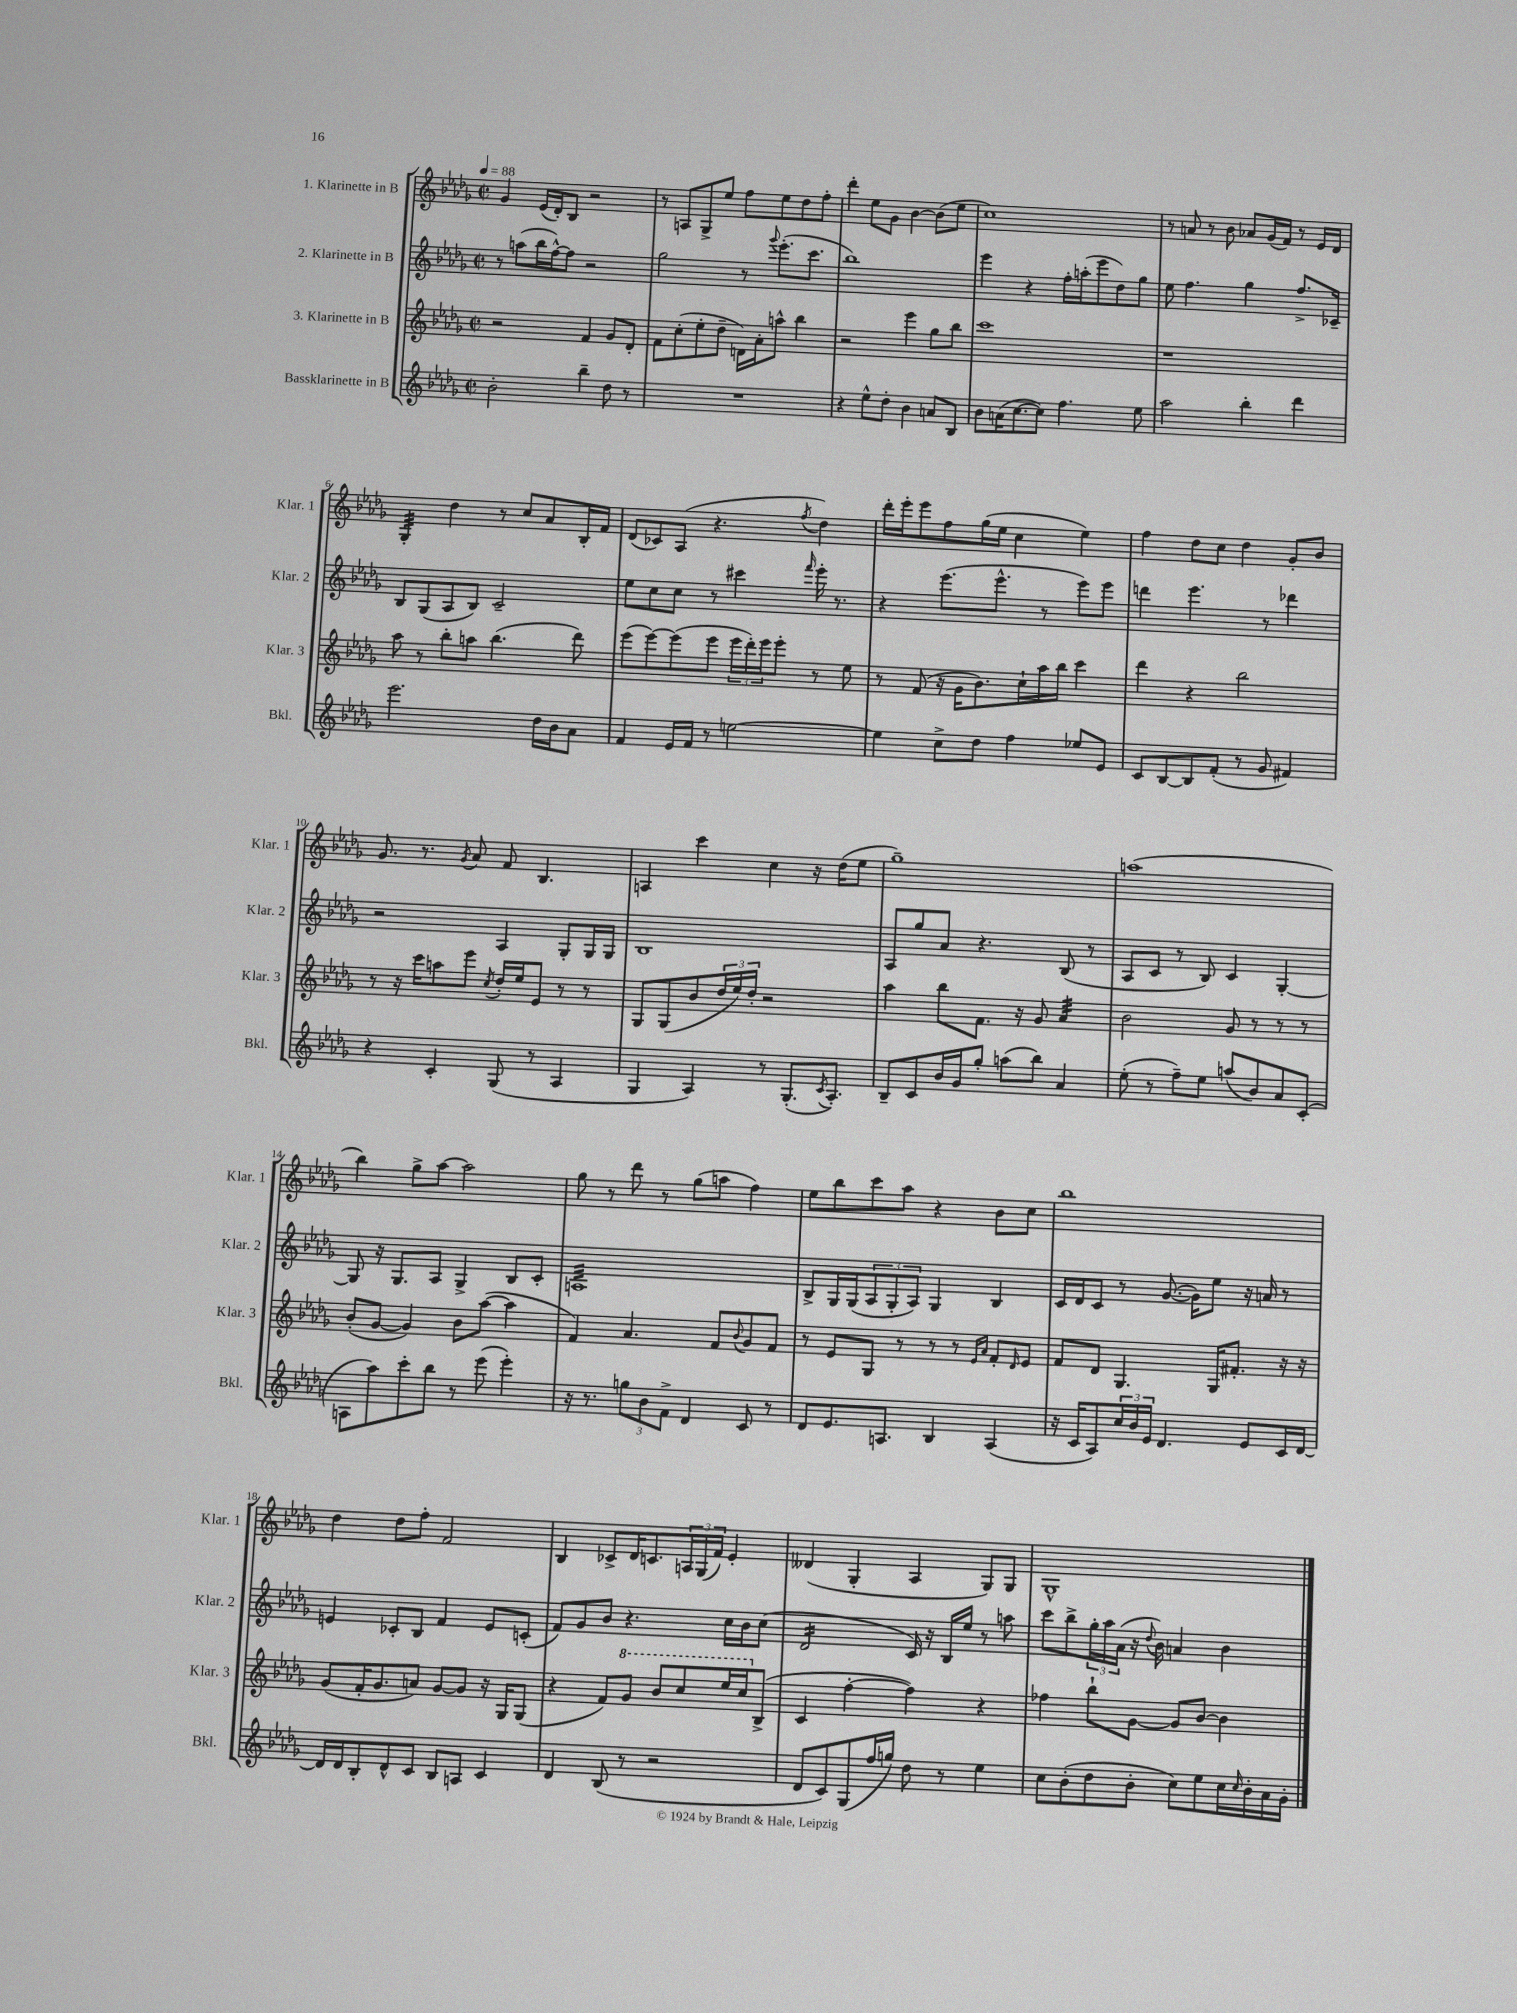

**kern	**kern	**kern	**kern
*staff4	*staff3	*staff2	*staff1
*clefG2	*clefG2	*clefG2	*clefG2
*k[b-e-a-d-g-]	*k[b-e-a-d-g-]	*k[b-e-a-d-g-]	*k[b-e-a-d-g-]
*M2/2	*M2/2	*M2/2	*M2/2
*met(c|)	*met(c|)	*met(c|)	*met(c|)
*MM88	*MM88	*MM88	*MM88
2b-'	2r	8r	4g-
.	.	(8aa	.
.	.	16bb-	(16e-
.	.	[16ff^^)	16d-')
.	.	8ff]	8B-
4bb-~	4f	2r	2r
8dd-	8g-	.	.
8r	8d-'	.	.
=	=	=	=
1r	8f	2gg-	8r
.	(8cc'	.	8A
.	8ee-'	.	8G-^
.	8dd-~	.	8ee-
.	16d)	8r	8ff
.	16a-'	.	.
.	.	8qqggg-	.
.	8aa^^	(8.eee-'	8ee-
.	4bb-	.	8dd-
.	.	8.ccc	.
.	.	.	8ff'
=	=	=	=
4r	2r	1bb-)	4ddd-'
8ee-^^	.	.	8ee-
8dd-'	.	.	8g-
4b-	4eee-	.	[4b-
8a	8gg-	.	(8b-]
8B-	8bb-	.	8ee-
=	=	=	=
8b-	1ccc	4eee-	1cc)
(16a	.	.	.
[8.cc	.	.	.
.	.	4r	.
8cc])	.	.	.
4.ff	.	16ff'	.
.	.	(16aa'	.
.	.	8eee-	.
.	.	8dd-)	.
8ee-	.	8gg-	.
=	=	=	=
2aa-	1r	8ee-	8r
.	.	4.ff	8a
.	.	.	8r
.	.	.	8b-
4bb-'	.	4gg-	8a-
.	.	.	(16g-
.	.	.	16f)
4ddd-	.	8.ff^	8r
.	.	.	16e-
.	.	16c-~	16d-
=	=	=	=
2.eee-	8aa-	8B-	4G-'
.	8r	(8G-	.
.	8bb-'	8A-	4dd-
.	8aa	8B-)	.
.	(4.bb-	2c~	8r
.	.	.	8cc
16dd-	.	.	8a-
16b-	.	.	.
8a-	8ddd-)	.	16B-'
.	.	.	16f
=	=	=	=
4f	(8eee-	8ee-	(8d-
.	[8eee-)	8cc	8c-)
16e-	(8eee-]	8cc	(8A-
16f	.	.	.
8r	8eee-	8r	4.r
[2ee	24eee-	4ccc#	.
.	24ddd-')	.	.
.	24eee-	.	.
.	8eee-'	.	.
.	.	16qqfff	8qff
.	8r	16eee-'	4dd-)
.	.	8.r	.
.	8ee-	.	.
=	=	=	=
4ee]	8r	4r	16ddd-'
.	.	.	16eee-'
.	(8f	.	8eee-
8cc^	16r	(8.eee-	8ff
.	16g-	.	.
8dd-	8.b-)	.	(16gg-
.	.	8.eee-^^	16ee-
4ff	.	.	4cc
.	16cc`	.	.
.	16aa-	8r	.
.	16bb-	.	.
8ee-	4ccc	8eee-)	4ee-)
8e-	.	8eee-	.
=	=	=	=
8c	4ddd-	4ddd	4ff
[8B-	.	.	.
8B-]	4r	4.eee-	8dd-
(8f'	.	.	8cc
8r	2bb-	.	4dd-
8g-	.	8r	.
4f#)	.	4ddd-	8g-'
.	.	.	8b-
=	=	=	=
4r	8r	2r	8.g-
.	16r	.	.
.	16ccc	.	8.r
4c'	8aa	.	.
.	.	.	8qg-
.	8eee-	.	8a-
.	8qcc	.	.
(8G-	16dd-'	4A-	8f
.	16ee-	.	.
8r	8e-	.	4.B-
4A-	8r	8G-'	.
.	8r	16G-	.
.	.	16G-	.
=	=	=	=
4G-	8G-	1B-	4A
.	(8G-	.	.
4A-)	8b-	.	4ccc
.	24dd-	.	.
.	24ee-)	.	.
.	24dd-'	.	.
8r	2r	.	4cc
(8.G-'	.	.	.
.	.	.	16r
8qc	.	.	.
8.A-')	.	.	(16dd-
.	.	.	8ee-
=	=	=	=
8B-~	4aa-	8A-	1gg-~)
8c	.	8gg-	.
16b-	8bb-	8a-	.
16g-	.	.	.
8gg-'	8.f	4.r	.
(8aa	.	.	.
.	16r	.	.
8bb-)	8g-	.	.
4a-	4a-	(8B-	.
.	.	8r	.
=	=	=	=
(8ee-'	2b-	8A-	(1aa
8r	.	8c	.
8ff~)	.	8r	.
8ee-	.	8B-)	.
(8aa	8g-	4c	.
8b-)	8r	.	.
8a-	8r	[4G-'	.
(8c'	8r	.	.
=	=	=	=
8A	(8b-'	8G-]	4bb-)
8aa-)	[8g-	16r	.
.	.	8.G-	.
8ccc'	4g-])	.	8gg-^
8bb-	.	8A-	[8aa-
8r	8b-	4G-^	2aa-]
(8eee-	([8aa-	.	.
4eee-')	4aa-]	8B-	.
.	.	8c'	.
=	=	=	=
16r	4f)	1A	8gg-
8.r	.	.	.
.	.	.	8r
12gg	4.a-	.	8ddd-
12b-	.	.	.
.	.	.	8r
12f^	.	.	.
4d-	.	.	(8gg-
.	8f	.	8aa
.	8qqb-	.	.
8c	8g-	.	4ff)
8r	8f	.	.
=	=	=	=
8d-	8r	8B-^	8ee-
8.e-	8e-	16G-	8bb-
.	.	(16G-	.
.	8G-	12A-	8ccc
8.A	.	.	.
.	.	12G-'	.
.	8r	.	8aa-
.	.	12A-)	.
4B-	8r	4G-	4r
.	8r	.	.
.	16qqe-	.	.
.	16qqa-	.	.
(4A	8f'	4B-	8b-
.	16qqd-	.	.
.	8e-	.	8cc
=	=	=	=
16r	8f	16c	1bb-
16c	.	16d-	.
8A-)	8d-	8c	.
24cc	4.G-	8r	.
24b-	.	.	.
24e-	.	.	.
4.d-	.	([8.g-	.
.	.	16g-])	.
.	16G-	8ee-	.
.	8.f#'	.	.
8e-	.	16r	.
.	.	16a	.
16c	16r	8r	.
[16d-	16r	.	.
=	=	=	=
16d-]	(8g-	4e	4dd-
16d-	.	.	.
8B-'	16f'	.	.
.	8.g-	.	.
8d-^^	.	8c-'	8dd-
8c	8a)	8B-	8ff'
8B-	[8g-	4f	2f
8A	8g-]	.	.
4c	16r	8e	.
.	16G-	.	.
.	(8G-	(8c'	.
=	=	=	=
4d-	4r	8f)	4B-
.	.	8g-	.
(8B-	8f)	8b-	8c-^
8r	8gg-	4.r	16d-
.	.	.	8.c
2r	8bb-	.	.
.	8ccc	.	24A
.	.	.	(24G-
.	.	.	24f)
.	16eee-	16cc	4e-'
.	16ccc	16b-	.
.	(8B-^	(8cc	.
=	=	=	=
8d-	4c	2d-	(4d--
8c)	.	.	.
(8G-	[4ff'	.	4G-'
16ff	.	.	.
16gg)	.	.	.
8dd-	4ff])	16c)	4A-
.	.	16r	.
8r	.	16B-	.
.	.	16ee-	.
4ee-	4r	8r	8G-)
.	.	8aa	8G-
=	=	=	=
8cc	4ff-	8ccc	1G-^^
(8b-'	.	8bb-^	.
8dd-	8bb-`	24gg-'	.
.	.	24aa-	.
.	.	(24a-	.
8b-'	[8g-	16r	.
.	.	8qqdd-	.
.	.	16b-)	.
8cc)	8g-]	4a	.
8ee-	[8b-	.	.
16cc	4b-]	4b-	.
16qqcc	.	.	.
16b-'	.	.	.
16a-	.	.	.
16g-'	.	.	.
==	==	==	==
*-	*-	*-	*-
